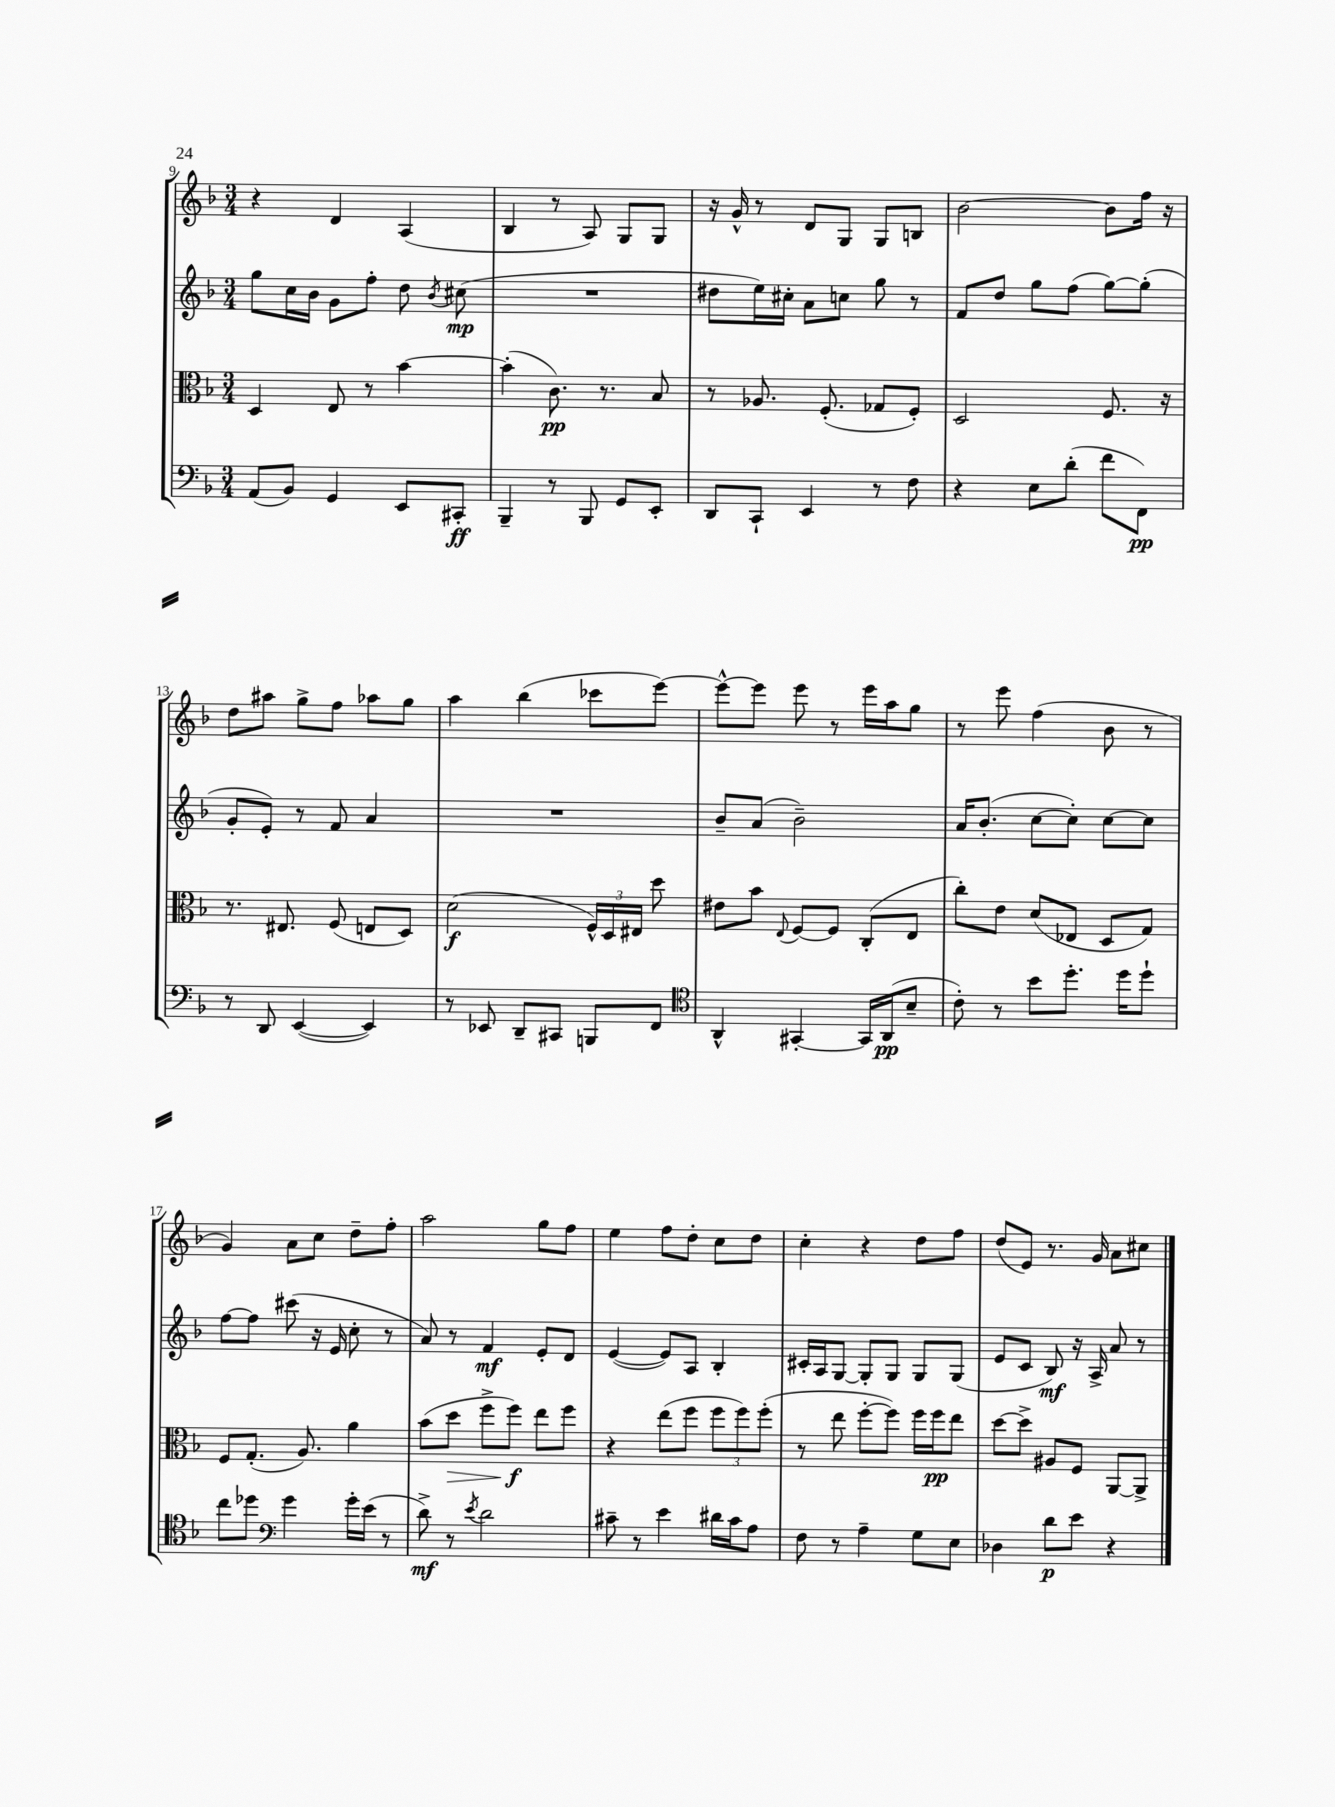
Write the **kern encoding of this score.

**kern	**kern	**kern	**kern
*staff4	*staff3	*staff2	*staff1
*clefF4	*clefC3	*clefG2	*clefG2
*k[b-]	*k[b-]	*k[b-]	*k[b-]
*M3/4	*M3/4	*M3/4	*M3/4
(8AA	4D	8gg	4r
8BB-)	.	16cc	.
.	.	16b-	.
4GG	8E	8g	4d
.	8r	8ff'	.
8EE	[4b-	8dd	(4A
.	.	8qb-	.
8CC#'	.	(8cc#	.
=	=	=	=
4BBB-~	(4b-']	2.r	4B-
8r	8.c)	.	8r
8BBB-	.	.	8A)
.	8.r	.	.
8GG	.	.	8G
8EE'	8B-	.	8G
=	=	=	=
8DD	8r	8dd#	16r
.	.	.	16g^^
8CC`	8.A-	16ee)	8r
.	.	16cc#'	.
4EE	.	8a	8d
.	(8.F'	.	.
.	.	8cc	8G
8r	8G-	8gg	8G
8F	8F')	8r	8B
=	=	=	=
4r	2D	8f	[2b-
.	.	8dd	.
8E	.	8gg	.
(8d'	.	(8ff	.
8f	8.F	[8gg)	8b-]
8FF)	.	(8gg']	16ff
.	16r	.	16r
=	=	=	=
8r	8.r	8g'	8dd
8DD	.	8e')	8aa#
.	8.E#	.	.
([4EE	.	8r	8gg^
.	(8F	8f	8ff
4EE])	8E	4a	8aa-
.	8D)	.	8gg
=	=	=	=
8r	(2d	2.r	4aa
8EE-	.	.	.
8DD~	.	.	(4bb-
8CC#	.	.	.
8BBB	24F^^)	.	8ccc-
.	24D	.	.
.	24E#	.	.
8FF	8dd	.	[8eee)
=	=	=	=
*clefC4	*	*	*
4AA^^	8e#	8b-~	8eee^^_
.	8b-	(8a	8eee]
.	8qqE	.	.
[4GG#'	[8F	2b-~)	8eee
.	8F]	.	8r
16GG#]	(8C'	.	16eee
(16AA	.	.	16aa
8B-~	8E	.	8gg
=	=	=	=
8c')	8cc')	16a	8r
.	.	(8.b-'	.
8r	8e	.	8eee
8b-	(8d	[8cc	(4ff
8.dd'	8E-	8cc'])	.
.	8D	[8cc	8b-
16dd	.	.	.
8dd`	8G)	8cc]	8r
=	=	=	=
8cc	8F	[8ff	4g)
8dd-	(8.G'	8ff]	.
*clefF4	*	*	*
4g	.	(8ccc#	8a
.	8.A)	.	.
.	.	16r	8cc
.	.	16e	.
16g'	4a	8cc'	8dd~
(16e	.	.	.
8r	.	8r	8ff'
=	=	=	=
8d^)	(8b-	8a)	2aa
8r	8dd	8r	.
8qe	.	.	.
2d	8ff^	4f	.
.	8ff)	.	.
.	8ee	8e'	8gg
.	8ff	8d	8ff
=	=	=	=
8c#~	4r	([4e	4ee
8r	.	.	.
4e	(8ee	8e])	8ff
.	8ff	8A	8dd'
16d#	12ff	4B-'	8cc
16c#	.	.	.
.	12ff)	.	.
8A	.	.	8dd
.	(12ff'	.	.
=	=	=	=
8F	8r	16c#'	4cc'
.	.	16A	.
8r	8ee	[8G	.
4A~	[8ff'	8G']	4r
.	8ff])	8G	.
8G	16ff	8G	8dd
.	16ff	.	.
8E	8ee	(8G	8ff
=	=	=	=
4D-	[8dd	8e	(8dd
.	8dd^]	8c	8e)
8d	8A#	8B-)	8.r
8e	8F	16r	.
.	.	16A^	16g
4r	[8AA	8a	8a
.	8AA^]	8r	8cc#
==	==	==	==
*-	*-	*-	*-
